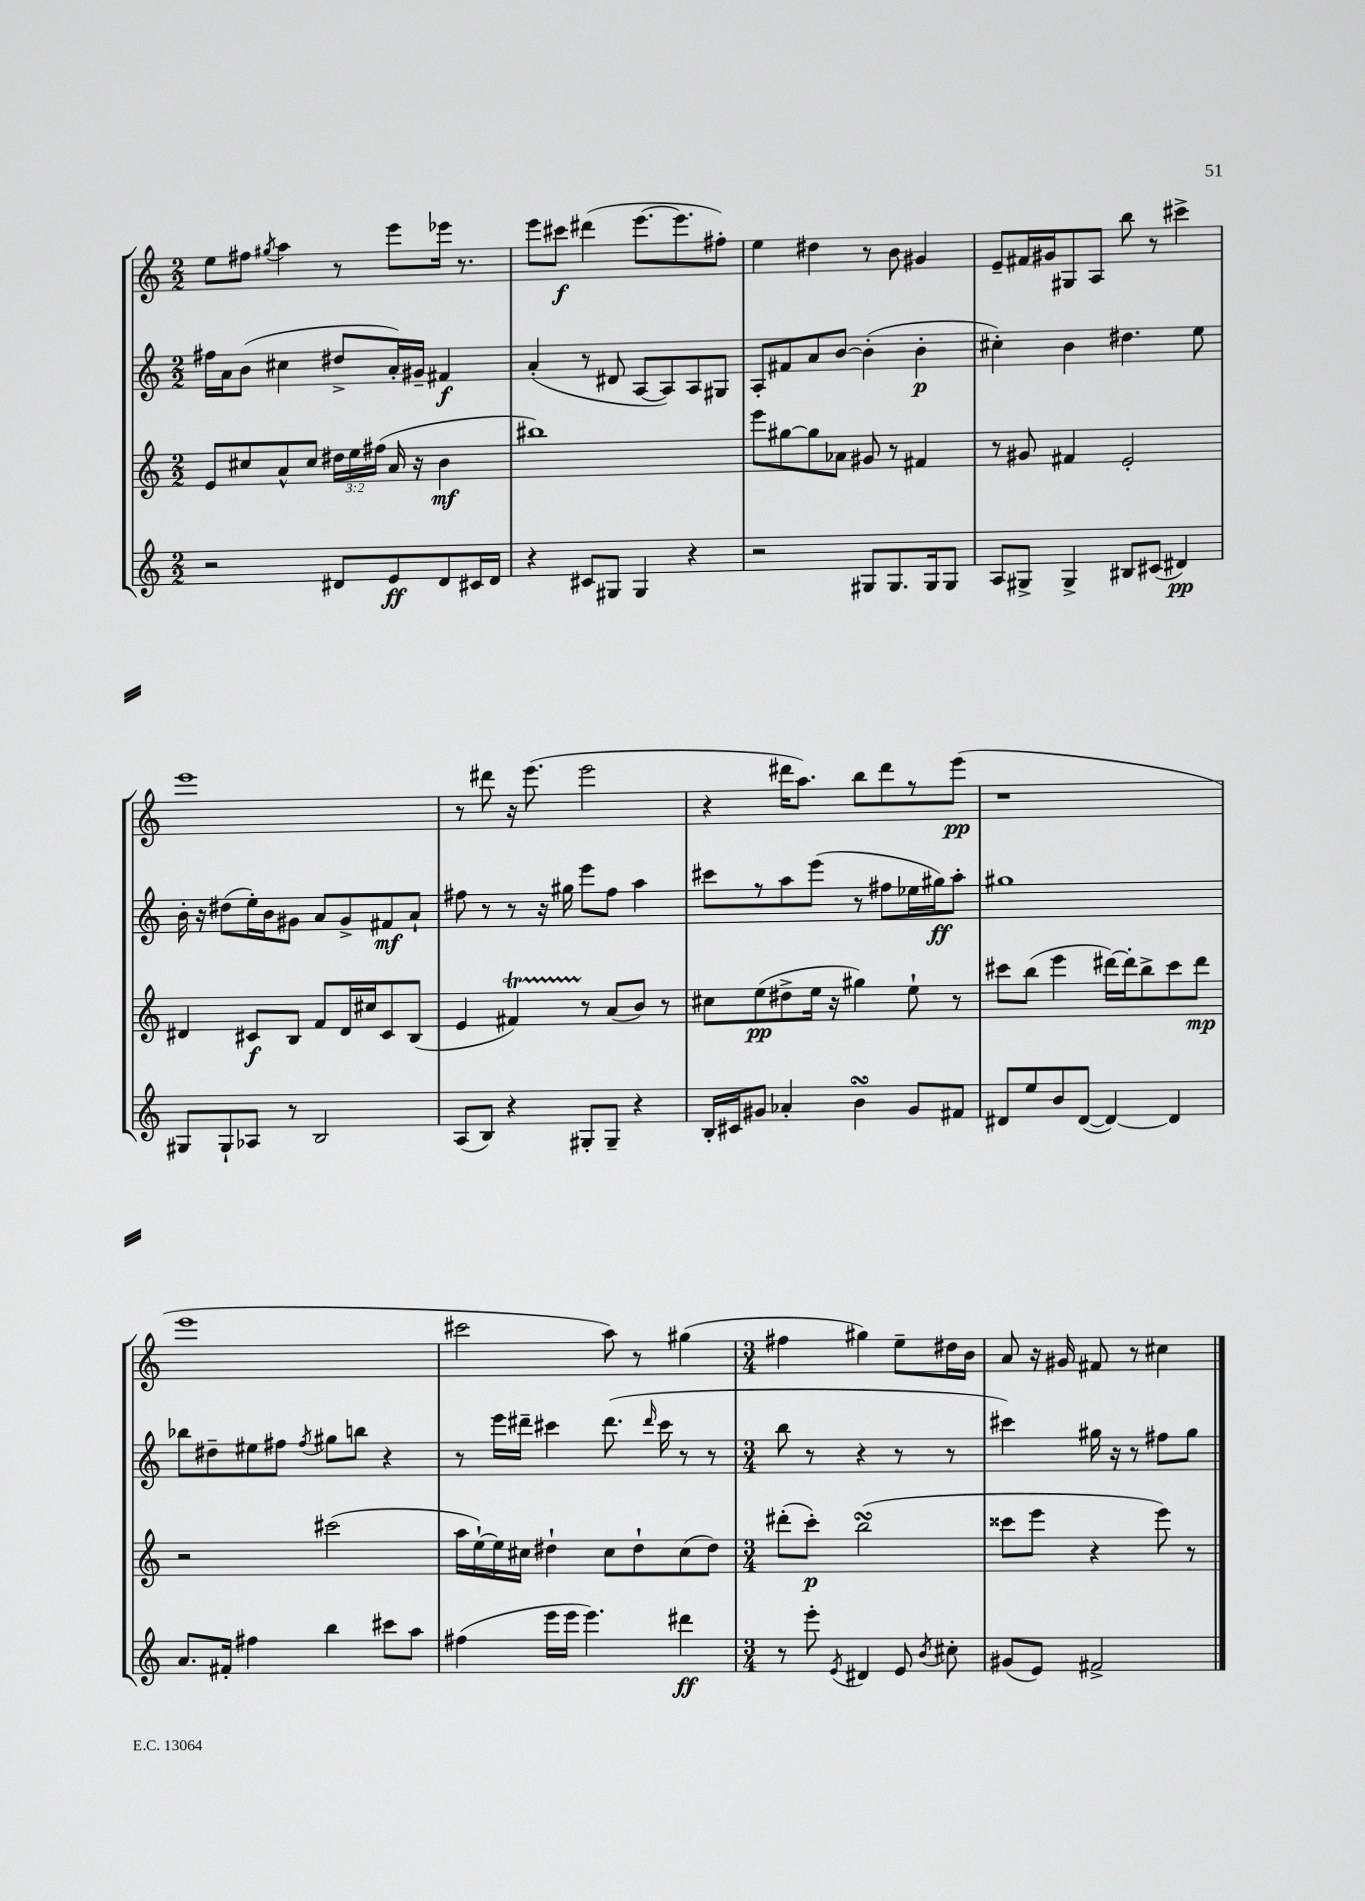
<<
\new StaffGroup <<
\new Staff = "s0" {
    \clef treble \key c \major \numericTimeSignature \time 2/2
    \autoBeamOff e''8[ fis''8] \acciaccatura { gis''8 } a''4 r8 e'''8[ ees'''16] r8. |
    e'''8[ cis'''8]\f dis'''4( e'''8.[~ e'''8. fis''8]-.) |
    e''4 dis''4 r8 b'8 gis'4 |
    e'8[-- fis'16 gis'16 gis8 a8] b''8 r8 cis'''4-> |
    e'''1 |
    r8 dis'''8 r16 e'''8.( e'''2 |
    r4 dis'''16[ a''8.]) b''8[ dis'''8 r8 e'''8]\pp( |
    r1 |
    e'''1 |
    cis'''2 a''8) r8 gis''4( |
    \numericTimeSignature \time 3/4 fis''4 gis''4) e''8[-- dis''16 b'16] |
    a'8 r16 gis'16 fis'8 r8 cis''4 \bar "|." |
}
\new Staff = "s1" {
    \clef treble \key c \major \numericTimeSignature \time 2/2
    \autoBeamOff fis''16[ a'16 b'8]( cis''4 dis''8[-> a'16-.) gis'16]-- fis'4\f |
    a'4-.( r8 dis'8 a8[~ a8) a8 gis8] |
    a8[-. fis'8 a'8 b'8]~ b'4-.( b'4-.\p |
    cis''4-.) b'4 dis''4. e''8 |
    b'16-. r16 dis''8[( e''16-.) b'16 gis'8] a'8[ gis'8-> fis'8\mf a'8]-! |
    fis''8 r8 r8 r16 gis''16 e'''8[ fis''8] a''4 |
    cis'''8[ r8 a''8 e'''8]( r8 fis''8[ ees''16 gis''16\ff) a''8]-. |
    gis''1 |
    bes''8[ dis''8-- eis''8 fis''8] \acciaccatura { fis''8 } gis''8[ b''8] r4 |
    r8 e'''16[ dis'''16]-- cis'''4 dis'''8.( \grace { dis'''16 } cis'''16 r8 r8 |
    \numericTimeSignature \time 3/4 b''8 r8 r4 r8 r8 |
    cis'''4) gis''16 r16 r8 fis''8[ gis''8] \bar "|." |
}
\new Staff = "s2" {
    \clef treble \key c \major \numericTimeSignature \time 2/2 \override Staff.TupletNumber.text = #tuplet-number::calc-fraction-text
    \autoBeamOff e'8[ cis''8 a'8-^ cis''8] \tuplet 3/2 { dis''16[ e''16 fis''16]( } a'16 r16 b'4\mf |
    bis''1) |
    e'''8[ gis''8~ gis''8 aes'8] gis'8 r8 fis'4 |
    r8 gis'8 fis'4 e'2-. |
    dis'4 cis'8[\f b8] f'8[ dis'16 cis''16 cis'8 b8]( |
    e'4 fis'4\startTrillSpan) r8\stopTrillSpan a'8[( b'8]) r8 |
    cis''8[ e''8\pp( dis''8-> e''16] r16 gis''4) e''8-! r8 |
    cis'''8[ b''8]( e'''4 dis'''16[~) dis'''16-. b''8-> cis'''8 dis'''8]\mp |
    r2 cis'''2( |
    a''16[ e''16~-!) e''16 cis''16] dis''4-! cis''8[ dis''8-! cis''8( dis''8]) |
    \numericTimeSignature \time 3/4 dis'''8[-.( c'''8]-.\p) b''2\turn( |
    cisis'''8[ e'''8] r4 e'''8) r8 \bar "|." |
}
\new Staff = "s3" {
    \clef treble \key c \major \numericTimeSignature \time 2/2
    \autoBeamOff r2 dis'8[ e'8\ff dis'8 cis'16 dis'16] |
    r4 cis'8[ gis8] gis4 r4 |
    r2 gis8[ gis8. gis16 gis8] |
    a8[ gis8]-> gis4-> bis8[ cis'8]( dis'4\pp) |
    gis8[ gis8-! aes8] r8 b2 |
    a8[( b8]) r4 gis8[-. gis8]-- r4 |
    b16[-. cis'16 gis'8] aes'4-. b'4\turn gis'8[ fis'8] |
    dis'8[ e''8 b'8 dis'8]~( dis'4~) dis'4 |
    a'8.[ fis'16]-. fis''4 b''4 cis'''8[ a''8] |
    fis''4( e'''16[ e'''16] e'''4.) dis'''4\ff |
    \numericTimeSignature \time 3/4 r8 e'''8-. \acciaccatura { e'8 } dis'4 e'8 \acciaccatura { b'8 } cis''8-. |
    gis'8[( e'8]) fis'2-> \bar "|." |
}
>>
>>
\layout { \context { \Score \remove "Bar_number_engraver" } }
